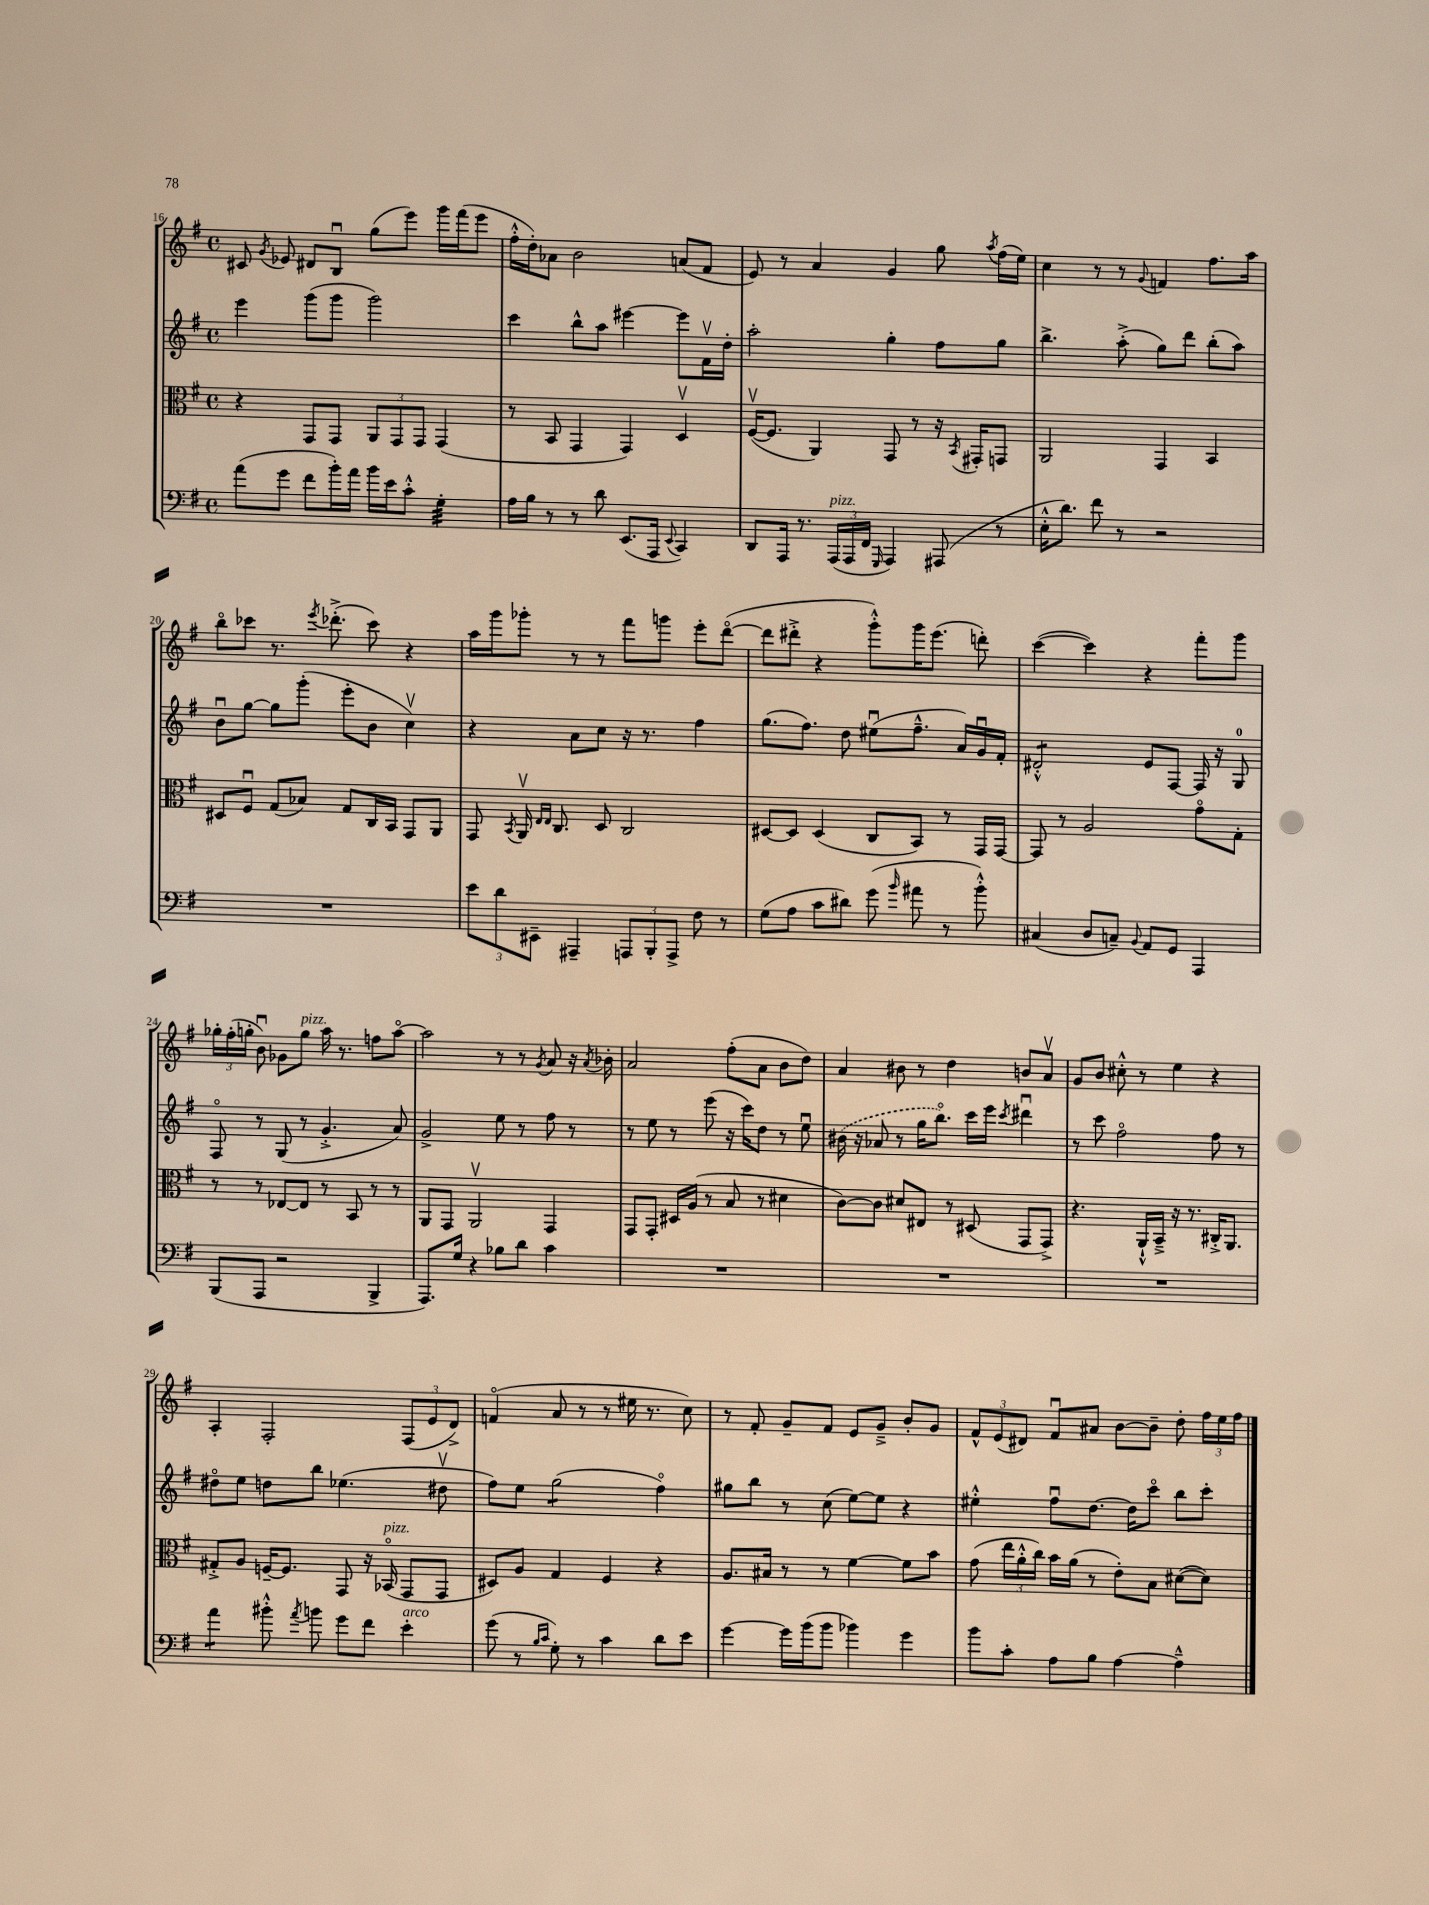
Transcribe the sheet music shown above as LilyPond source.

<<
\new StaffGroup <<
\new Staff = "s0" {
    \clef treble \key g \major \defaultTimeSignature \time 4/4
    \autoBeamOff cis'8 \acciaccatura { g'8 } ees'8 dis'8[ b8]\downbow g''8[( e'''8]) g'''16[ fis'''16( e'''8] |
    fis''16[-.-^ d''16-.) aes'8] b'2 a'8[( fis'8] |
    e'8) r8 a'4 g'4 g''8 \acciaccatura { a''8 } fis''16[( e''16]) |
    c''4 r8 r8 \appoggiatura { g'8 } f'4 fis''8.[ a''16] |
    b''8[\flageolet ces'''8] r8. \acciaccatura { e'''8 } des'''8.-.->( ces'''8) r4 |
    a''16[ g'''16 ges'''8]-. r8 r8 fis'''8[ g'''8] e'''8[-. d'''8]~\flageolet( |
    d'''8[ dis'''8]-.-> r4 g'''8[-.-^) g'''16 e'''8.]( d'''8-.) |
    c'''4~( c'''4) r4 fis'''8[-. g'''8] |
    \tuplet 3/2 { ges''16[-. fis''16-.( g''16]-. } b'8\downbow) ges'8[ g''8]^\markup { \italic "pizz." } a''16 r8. f''8[ a''8]~\flageolet |
    a''2 r8 r8 \acciaccatura { g'8 } a'8 r16 \acciaccatura { a'8 } bes'16-. |
    a'2 fis''8[-.( a'8] b'8[ d''8]) |
    a'4 bis'8 r8 d''4 b'8[ a'8]\upbow |
    g'8[ b'8] cis''8-.-^ r8 e''4 r4 |
    a4-. fis2-. \tuplet 3/2 { fis8[( e'8 d'8]->) } |
    f'4\flageolet( a'8 r8 r8 eis''16 r8. c''8) |
    r8 fis'8-. g'8[-- fis'8] e'8[ g'8]---> b'8[-. g'8] |
    \tuplet 3/2 { fis'8[-^ e'8( dis'8]) } fis'8[\downbow ais'8] b'8[~ b'8]-- d''8-. \tuplet 3/2 { fis''16[ e''16 fis''16] } \bar "|." |
}
\new Staff = "s1" {
    \clef treble \key g \major \defaultTimeSignature \time 4/4
    \autoBeamOff e'''4 g'''8[( g'''8] g'''2) |
    c'''4 b''8[-^ a''8] eis'''4~ eis'''8[ fis'16\upbow d''16]-. |
    a''2-. g''4-. fis''8[ g''8] |
    b''4.-> a''8-.->( g''8[) d'''8] b''8[-.( a''8]) |
    b'8[\downbow g''8]~ g''8[ g'''8]-.( e'''8[-. b'8] c''4\upbow) |
    r4 a'8[ c''8] r16 r8. fis''4 |
    g''8.[( fis''8.]) d''8 eis''8[\downbow( fis''8.]---^ a'16[) g'16\downbow fis'16]-. |
    dis'2:8-.-^ e'8[ fis8]~ fis16 r16 g8-0 |
    fis8\flageolet r8 g8( r8 g'4.-.-> a'8) |
    g'2-> e''8 r8 fis''8 r8 |
    r8 e''8 r8 e'''8( r16 c'''16[) d''8] r8 e''8\downbow |
    \once \slurDashed bis'16( r16 aes'8 r8 g''16[ b''8.]\flageolet) c'''16[ e'''16] \acciaccatura { c'''8 } dis'''4\downbow |
    r8 c'''8 fis''2\flageolet fis''8 r8 |
    dis''8[\flageolet e''8] d''8[ b''8] ees''4.( dis''8\upbow |
    fis''8[) e''8] g''2:8( fis''4\flageolet) |
    gis''8[ b''8] r8 c''8( e''8[~) e''8] r4 |
    eis''4-.-^ fis''8[\downbow d''8.]~ d''16[ c'''8]\flageolet b''8[ c'''8]-. \bar "|." |
}
\new Staff = "s2" {
    \clef alto \key g \major \defaultTimeSignature \time 4/4
    \autoBeamOff r4 g,8[ g,8] \tuplet 3/2 { a,8[ g,8 g,8] } g,4( |
    r8 b,8 g,4 g,4) d4\upbow |
    fis16[~\upbow( fis8.] a,4) g,8 r8 r16 \acciaccatura { b,8 } gis,16[-. g,8] |
    a,2 g,4 b,4 |
    dis8[ fis8]\downbow g8[( bes8]) g8[ c16 b,16] g,8[ a,8] |
    g,8 \acciaccatura { b,8 } a,16\upbow \grace { e16[ e16] } c8. d8 c2 |
    dis8[~ dis8] dis4( c8[ b,8]) r8 g,16[ g,16]~ |
    g,8 r8 a2 g'8[\flageolet g8]-. |
    r8 r8 ees8[~ ees8] r8 b,8 r8 r8 |
    a,8[ g,8] a,2\upbow g,4 |
    g,8[ g,8]-. dis16[ a16]( r8 b8 r8 dis'4 |
    c'8[~) c'8] dis'8[ eis8] r8 dis8( g,8[ g,8]->) |
    r4. a,16[-!-^ b,16]---> r16 r8. cis16[-.-> a,8.] |
    gis8[-.-> a8] f16[~-- f8.] g,8 r16 bes,16\flageolet^\markup { \italic "pizz." }( g,8[ g,8] |
    dis8[) a8] g4 fis4 r4 |
    a8.[ bis16] r8 r8 fis'4~ fis'8[ b'8] |
    g'8( \tuplet 3/2 { e''16[ a'16-.-^ c''16]) } b'16[ a'16]( r8 e'8[-.) b8] dis'8[~( dis'8]) \bar "|." |
}
\new Staff = "s3" {
    \clef bass \key g \major \defaultTimeSignature \time 4/4
    \autoBeamOff a'8[( g'8] fis'8[ b'16-.) a'16] b'16[ e'16 c'8]-.-^ g4:32-. |
    a16[ b16] r8 r8 d'8 e,8.[( a,,16] \appoggiatura { e,8 } c,4) |
    d,8[ a,,16] r8. \tuplet 3/2 { a,,16[^\markup { \italic "pizz." }( a,,16 fis,16] } \grace { g,,16 } a,,4) ais,,8( r8 |
    e16[-.-^ d'8.]) fis'8 r8 r2 |
    R1 |
    \tuplet 3/2 { e'8[ d'8 eis,8]-- } ais,,4-- \tuplet 3/2 { a,,8[ b,,8-. a,,8]-> } fis8 r8 |
    g8[( a8] c'8[ dis'8]) g'8( \grace { b'16 } ais'8 r8 b'8-.-^) |
    cis4( d8[ c8]--) \appoggiatura { b,8 } a,8[ g,8] a,,4 |
    b,,8[( a,,8] r2 b,,4-> |
    a,,8.[) g16] r4 bes8[ d'8] c'4 |
    R1 |
    R1 |
    R1 |
    a'4:8 bis'8-.-^ \acciaccatura { a'8 } b'8 g'8[ fis'8] e'4-.^\markup { \italic "arco" } |
    g'8( r8 \grace { b16[ c'16] } g8-.) r8 c'4 d'8[ e'8] |
    g'4~ g'16[ b'16( b'8] bes'4) g'4 |
    b'8[ c'8]-. a8[ b8] a4~ a4---^ \bar "|." |
}
>>
>>
\layout { \context { \Score currentBarNumber = #16 } }
